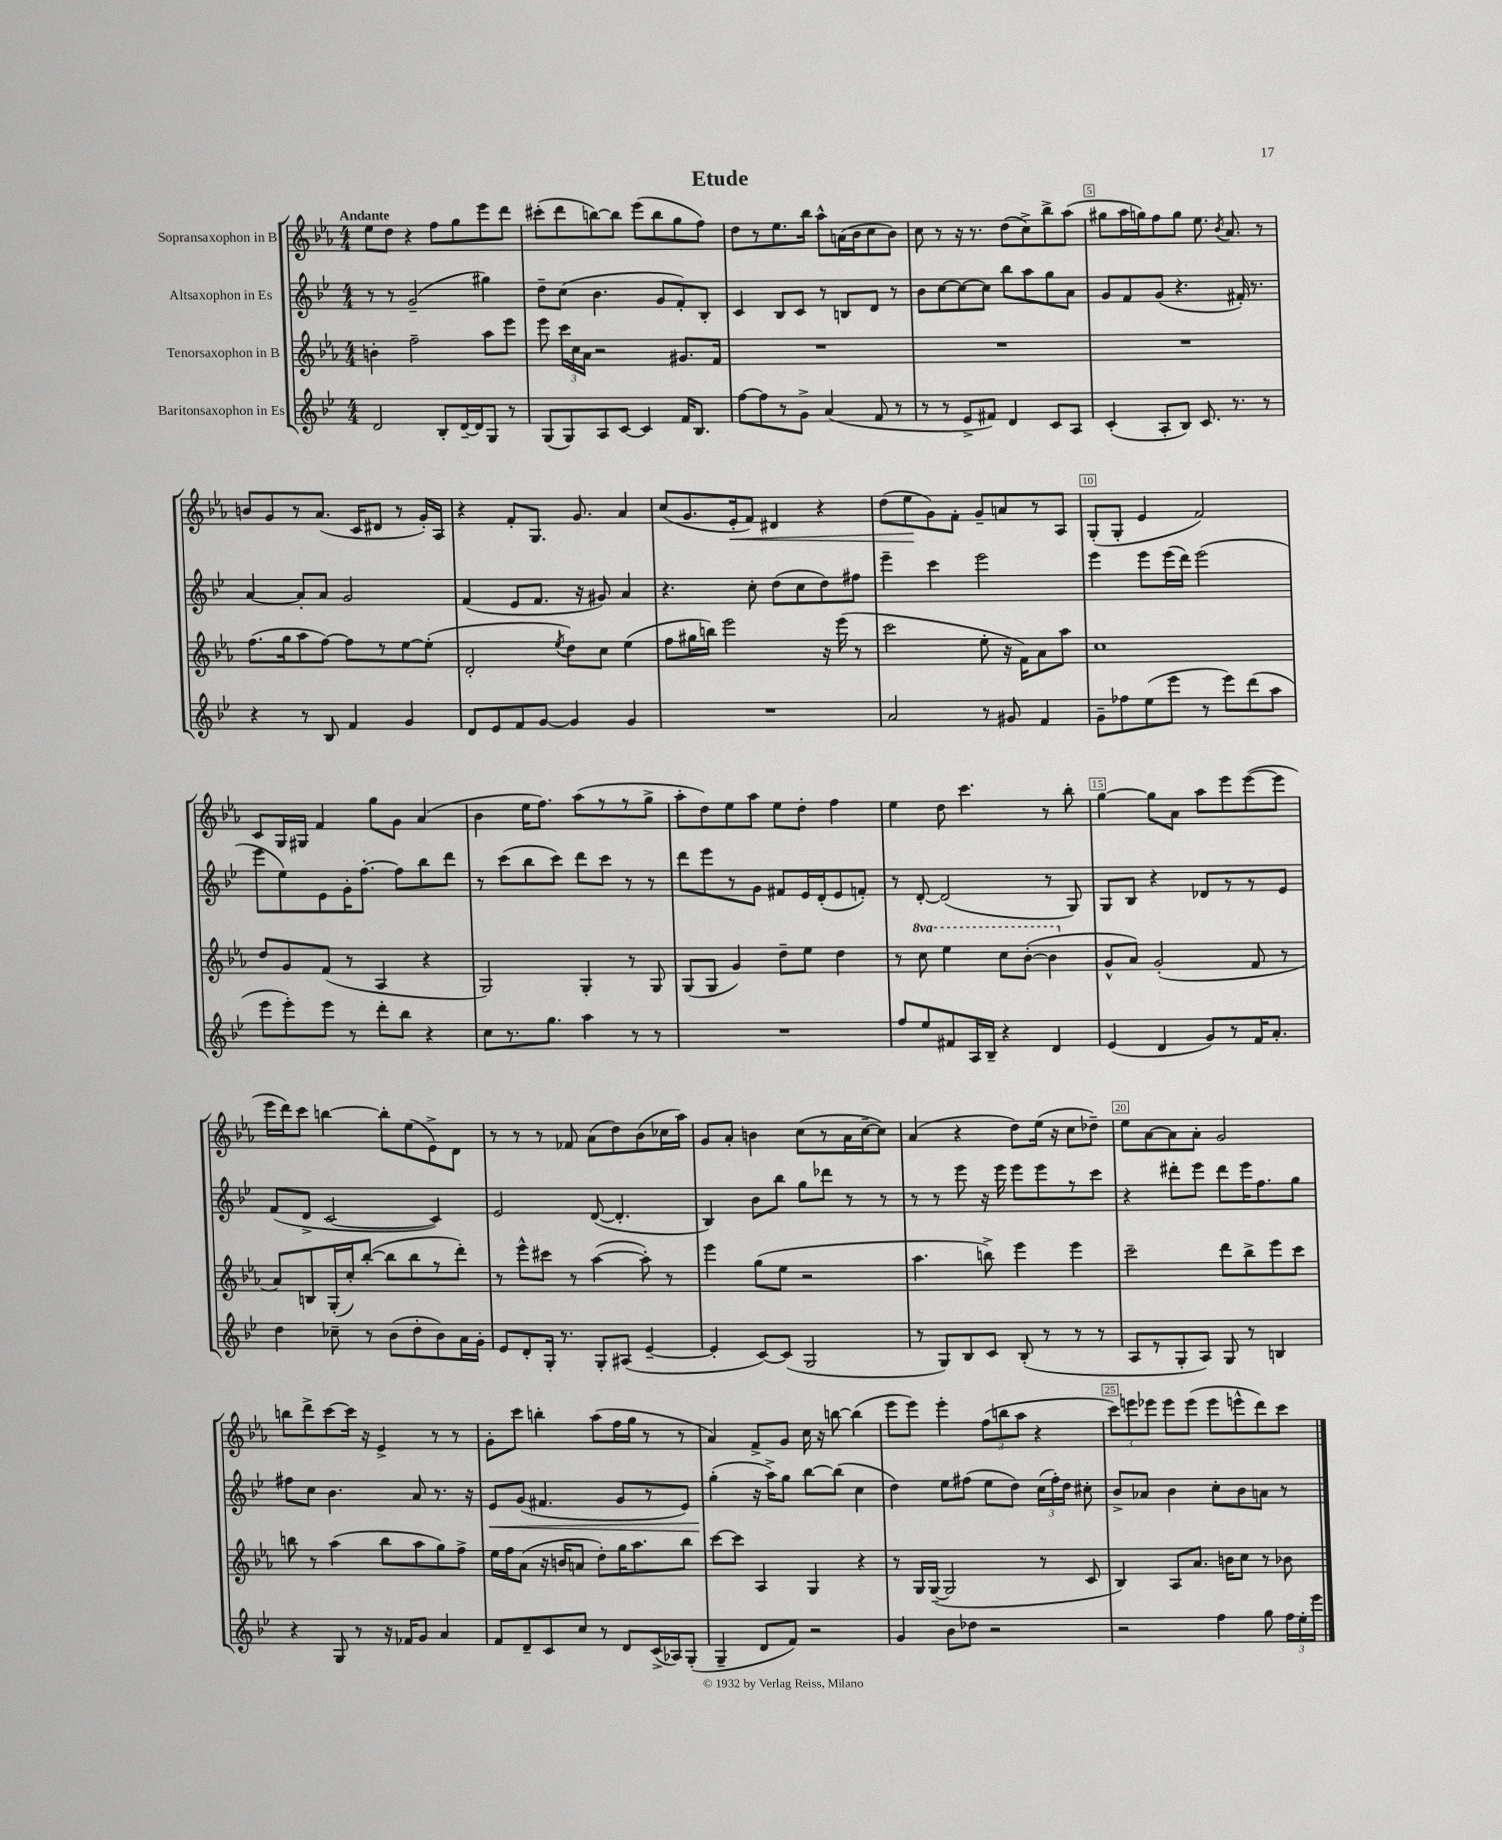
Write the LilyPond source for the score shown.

\header { title = "Etude" }
<<
\new StaffGroup <<
\new Staff = "s0" \with { instrumentName = "Sopransaxophon in B" } {
    \clef treble \key ees \major \numericTimeSignature \time 4/4 \tempo "Andante"
    \autoBeamOff ees''8[ d''8] r4 f''8[ g''8 ees'''8 d'''8] |
    cis'''8[-.( d'''8 b''8~) b''8] ees'''8[( b''8 g''8 f''8]) |
    d''8[ r8 ees''8. bes''16] aes''8[-^ a'16( bes'16 c''8 bes'8]) |
    c''8 r8 r16 r8. d''8[( c''8->) bes''8-> aes''8]( |
    gis''8[ aes''16 g''16) f''8 g''8] ees''8. \acciaccatura { bes'8 } aes'8. r8 |
    b'8[ g'8 r8 aes'8.]( c'16[ dis'8] r8 g'16[-.) aes16] |
    r4 f'8[-. g8.] g'8. aes'4 |
    c''8[( g'8. ees'16-.\< f'8]) dis'4 r4 |
    d''8[( ees''8\! g'8) f'8]-. g'8[-- a'8 r8 aes8] |
    g8[-.( g8]-. ees'4 f'2) |
    c'8[ g16 gis16] f'4 g''8[ g'8] aes'4( |
    bes'4 ees''16[ f''8.]) aes''8[( r8 r8 g''8]-> |
    aes''8[-. d''8) ees''8 aes''8] ees''8[ d''8]-. f''4 |
    ees''4 d''8 c'''4. r8 bes''8-. |
    g''4~ g''8[ aes'8] aes''8[ ees'''8 ees'''8~( ees'''8] |
    ees'''16[ d'''16) c'''8] b''4~ b''8[-. ees''8( ees'8->) d'8] |
    r8 r8 r8 fes'8 aes'8[( d''8) bes'8( ces''16 aes''16]) |
    g'8[ aes'8]-. b'4 c''8[( r8 aes'16 c''16~-- c''8]) |
    aes'4( r4 d''8[) ees''16]( r16 c''8[ des''8]--) |
    ees''8[ aes'8~ aes'8 aes'8]-. g'2 |
    b''8[ d'''8-> c'''8~ c'''16] r16 ees'4-> r8 r8 |
    g'8[-. c'''8] b''4-. aes''8[( f''16 g''16] r8 r8 |
    aes'4) f'8[-> g'8] c''16 r16 b''8~ b''4( |
    ees'''8[ ees'''8]) ees'''4-. \tuplet 3/2 { f''8[( b''8 aes''8] } r4 |
    \tuplet 3/2 { c'''8[) e'''8 ees'''8] } ees'''8[ ees'''8]( ees'''8[ e'''8-^ d'''8) c'''8] \bar "|." |
}
\new Staff = "s1" \with { instrumentName = "Altsaxophon in Es" } {
    \clef treble \key bes \major \numericTimeSignature \time 4/4
    \autoBeamOff r8 r8 g'2--( gis''4) |
    d''8[-- c''8]( bes'4. g'8[ f'8-.) bes8]-. |
    c'4 bes8[ c'8] r8 b8[ d'8] r8 |
    bes'8[ c''8~ c''8~ c''8] bes''8[ a''8 g''8 a'8] |
    g'8[ f'8 g'8]( r4. fis'16-.) r8. |
    a'4~ a'8[-. a'8] g'2 |
    f'4( ees'8[ f'8.] r16 gis'8) a'4 |
    r4. c''8-. d''8[( c''8 d''8) fis''8] |
    ees'''4-- c'''4 ees'''2 |
    ees'''4 ees'''8[ ees'''16( d'''16]) ees'''2( |
    ees'''8[ ees''8) ees'8 g'16-. f''8.]~-. f''8[ bes''8 d'''8] |
    r8 c'''8[( bes''8 c'''8]) d'''8[ c'''8] r8 r8 |
    d'''8[ ees'''8 r8 g'8] fis'8[ ees'16 d'16-.( ees'8 f'8]-.) |
    r8 d'8~-. d'2( r8 g8) |
    g8[ bes8] r4 des'8[ r8 r8 ees'8] |
    f'8[( d'8]-> c'2~ c'4) |
    ees'2 d'8~( d'4.-. |
    bes4) bes'8[ bes''8] g''8[ des'''8] r8 r8 |
    r8 r8 ees'''8 r16 ees'''16 ees'''8[ ees'''8 r8 c'''8] |
    r4 dis'''8[-. ees'''8] dis'''8[ ees'''16 f''8. g''8] |
    fis''8[ c''8] bes'4. a'8 r8. r16 |
    ees'8[\< g'8]( fis'4. g'8[ r8 ees'8]) |
    g''4-.\!( r16 a''16[->) g''8] bes''8[~ bes''8]( c''4 |
    d''4) ees''8[ fis''8]( ees''8[ d''8]) \tuplet 3/2 { c''16[( fis''16-.) d''16] } cis''8-. |
    bes'8[-> aes'8] bes'4 c''8[-. bes'8 a'8] r8 \bar "|." |
}
\new Staff = "s2" \with { instrumentName = "Tenorsaxophon in B" } {
    \clef treble \key ees \major \numericTimeSignature \time 4/4 \set Staff.ottavationMarkups = #ottavation-simple-ordinals
    \autoBeamOff b'4-. f''2-- aes''8[ ees'''8] |
    ees'''8 \tuplet 3/2 { c'''16[ c''16 aes'16] } r2 gis'8.[ f'16] |
    R1 |
    R1 |
    R1 |
    f''8.[( g''16 aes''8 f''8]~) f''8[ r8 ees''8~ ees''8]-.( |
    d'2-. \acciaccatura { ees''8 } d''8[) c''8] ees''4( |
    f''8[ gis''16 b''16]) ees'''2 r16 ees'''16( r8 |
    c'''2 ees''8-. r16 f'16[) aes'8 aes''8] |
    c''1 |
    d''8[ g'8 f'8]( r8 aes4 r4 |
    g2) g4-. r8 g8 |
    g8[( g8] g'4) d''8[-- ees''8] d''4 |
    r8 \ottava #1 c'''8 ees'''4 c'''8[ bes''8]~-.( bes''4 \ottava #0 |
    g'8[-^ aes'8]) g'2-.( f'8 r8 |
    aes'8[) b8 g16-.( c''16-.) bes''8]~-.( bes''8[ bes''8 r8 d'''8]-.) |
    r8 ees'''8[-^ cis'''8] r8 aes''4~( aes''8-.) r8 |
    ees'''4 g''8[( ees''8] r2 |
    aes''4. b''8->) ees'''4 ees'''4 |
    c'''2-- d'''8[ bes''8-> ees'''8 c'''8] |
    b''8 r8 aes''4( b''8[ aes''8 g''8) f''8]-> |
    ees''16[ f''16 aes'8]( r16 b'16[ a'8] d''8[-.) g''16 aes''8. bes''8] |
    c'''8[~ c'''8] aes4 g4 r4 |
    r8 g16[ g16]~--( g2 r8 c'8 |
    bes4) aes8[ aes'8.] b'16[ c''8] r8 bes'8 \bar "|." |
}
\new Staff = "s3" \with { instrumentName = "Baritonsaxophon in Es" } {
    \clef treble \key bes \major \numericTimeSignature \time 4/4
    \autoBeamOff d'2 bes8[-. d'16~-- d'16 g8] r8 |
    g8[( g8) a8 c'8]~ c'4 f'16[ bes8.] |
    f''8[~ f''8 r8 g'8]-> a'4( f'8 r8 |
    r8 r8 ees'8[-> fis'8]) d'4 c'8[ a8] |
    c'4-.( a8[-. bes8]) c'8. r8. r8 |
    r4 r8 bes8 f'4 g'4 |
    d'8[ ees'8 f'8 g'8]~ g'4 g'4 |
    R1 |
    a'2 r8 gis'8 f'4 |
    g'8[-- fes''8 ees''8( ees'''8] r8 ees'''8[) d'''8( a''8] |
    ees'''8[ ees'''8-.) ees'''8] r8 d'''8[-. bes''8] r4 |
    c''8[ r8. g''8.] a''4 r8 r8 |
    R1 |
    f''8[ ees''8 fis'8 a16 bes16]-- r4 d'4 |
    ees'4( d'4 g'8[) r8 f'16 a'8.]-. |
    d''4 ces''8-- r8 bes'8[( d''8-. bes'8) a'16 g'16]-. |
    ees'8[ d'8-. g16]-. r8. g8[-. ais8]( ees'4~-- |
    ees'4-. c'8[~) c'8]( g2 |
    r8 g8[) bes8 c'8] bes8-.( r8 r8 r8 |
    a8[ r8 g8-. a8]) g8 r8 b4 |
    r4 g8 r8 r16 fes'16[ g'8] a'4 |
    f'8[ d'8-- c'8 c''8] r8 d'8[ c'16->( aes16) g8]-.( |
    g4-- d'8[ f'8]) r2 |
    g'4 bes'8[ des''8] r2 |
    r2 f''4 g''8 \tuplet 3/2 { f''16[ ees''16-. ees'''16] } \bar "|." |
}
>>
>>
\layout { \context { \Score \override BarNumber.break-visibility = ##(#f #t #t) barNumberVisibility = #(every-nth-bar-number-visible 5) \override BarNumber.stencil = #(make-stencil-boxer 0.1 0.3 ly:text-interface::print) } }
